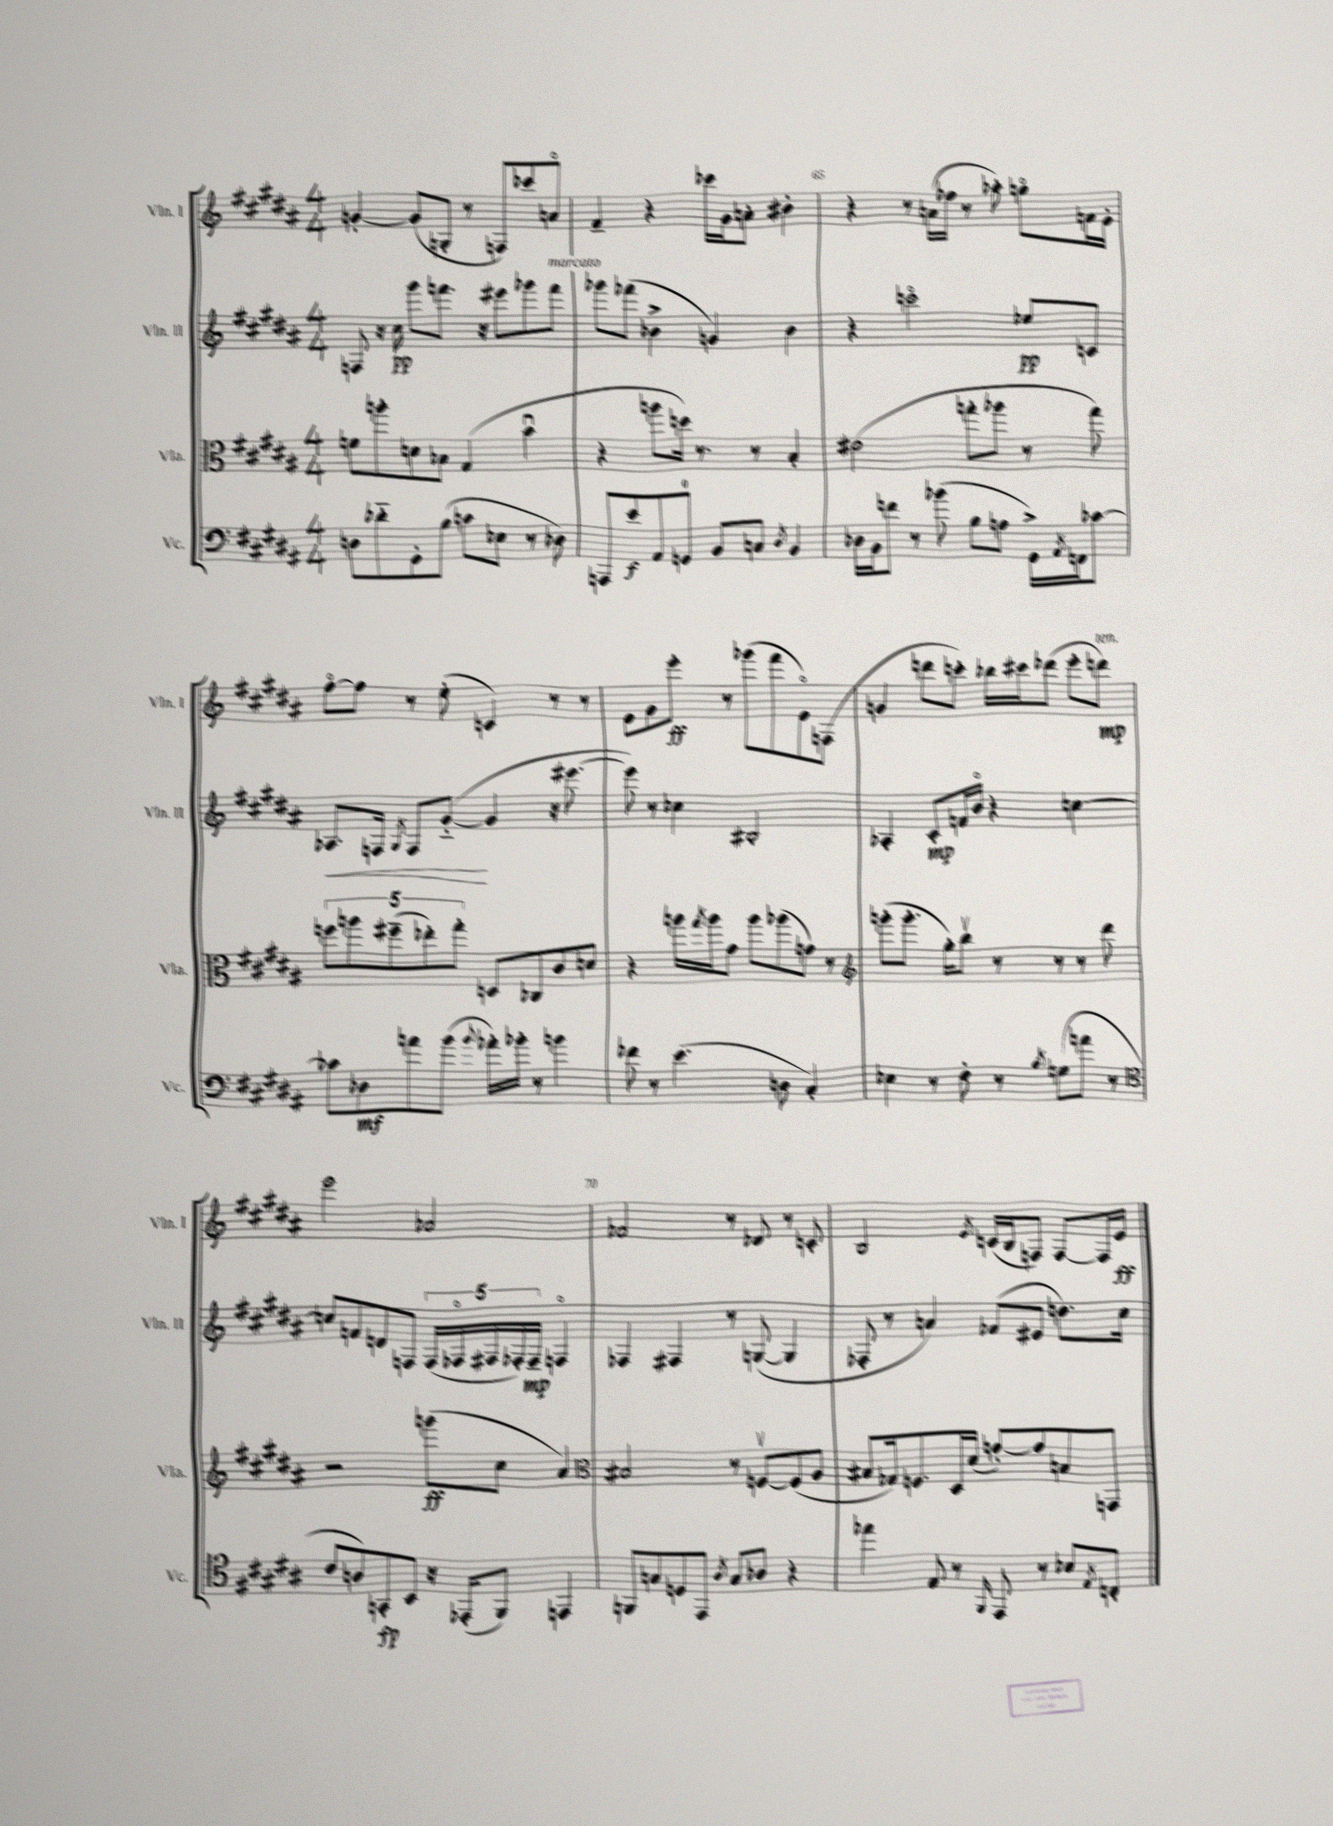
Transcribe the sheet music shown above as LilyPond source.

<<
\new StaffGroup <<
\new Staff = "s0" \with { instrumentName = "Vln. I" shortInstrumentName = "Vln. I" } {
    \clef treble \key b \major \numericTimeSignature \time 4/4
    g'4~-. g'8( g8-. r8 f8) ces'''8 a'8\flageolet |
    fis'4-- r4 ces'''16 gis'16 a'8-. bis'4-. |
    r4 r8 a'16( fes''16 r8 aes''8-.) g''8\flageolet f'16 e'16-. |
    fis''8~\flageolet fis''8 r8 e''8-.( c'4) r8 r8 |
    e'8 gis'8 e'''8-.\ff r8 ges'''8( fis'''8 e'8\flageolet) f8( |
    g'4 d'''8 c'''8-.) bes''16 cis'''16 des'''8( e'''8-. d'''8\mp^\markup { \italic "ten." }) |
    e'''2 aes'2 |
    fes'2 r8 des'8 r8 c'8-. |
    b2 \acciaccatura { e'8 } c'16( b16 f8) f8~ f16 e'16\ff \bar "|." |
}
\new Staff = "s1" \with { instrumentName = "Vln. II" shortInstrumentName = "Vln. II" } {
    \clef treble \key b \major \numericTimeSignature \time 4/4
    f8 r16 cis''16\pp gis'''8 f'''8. r16 eis'''8 ges'''8 f'''8^\markup { \italic "marcato" } |
    ges'''8 fes'''8( bes'4-> g'4) bes'4 |
    r4 c'''2\flageolet ees''8\pp c'8 |
    aes8.\< f16 \acciaccatura { gis8 } f8 gis'8~-_\!( gis'4 r16 eis'''8.~ |
    eis'''8) r8 ces''4 bis2-. |
    aes4-. cis'8-.\mp f'16 b'16\flageolet r4 c''4~ |
    c''8 f'8 d'8 f8 \tuplet 5/4 { f16( fes16\flageolet fis16 fes16-.) fes16--\mp } f4\flageolet |
    fes4 fis4 r8 g8~( g4 |
    fes8-. r8 a'4) fes'8( eis'8 d''8.) cis''16 \bar "|." |
}
\new Staff = "s2" \with { instrumentName = "Vla." shortInstrumentName = "Vla." } {
    \clef alto \key b \major \numericTimeSignature \time 4/4
    f'8 a''8-. d'8 bes8 gis4( b'4\downbow |
    r4 a''8 d''16) r8. r8 b4-. |
    eis'2( g''8-. aes''8 r8 g''8) |
    \tuplet 5/4 { f''8 a''8 fis''8--( ees''8-.) gis''8-. } d8 ces8 cis'8 d'8 |
    r4 a''16 \acciaccatura { gis''8 } a''16 gis'8 a''8 aes''8( g'8) r8 |
    \clef treble g'''8-.( g'''8.-. gis''16-.) b''8\upbow r8 r8 r8 dis'''8 |
    r2 g'''8\ff( cis''8 ais'4) |
    \clef alto bis2 r8 f8~\upbow f8( ais8 |
    bis8 ges16) f8. dis16 dis'16( g'8~-.) g'8 b8 g,8 \bar "|." |
}
\new Staff = "s3" \with { instrumentName = "Vc." shortInstrumentName = "Vc." } {
    \clef bass \key b \major \numericTimeSignature \time 4/4
    d8 des'8-_ gis,8-. b8( c'8 ees8 r8 des8) |
    a,,8 e'8\f ais,8 g,8-0 b,8 c8 \acciaccatura { dis8 } b,4 |
    des16 b,16 f'8 r8 bes'8( b8 a8 gis,16->) \acciaccatura { ais,8 } f,16 ces'8~ |
    ces'8 des8\mf a'8 b'8( \appoggiatura { b'8 } aes'16-.) bes'16-. r8 b'4 |
    fes'8 r8 e'4.( d8 cis4-.) |
    ees4 r8 fis8-. r8 \acciaccatura { b8 } g8( a'8 r8 |
    \clef tenor cis'8 a8) g,8-.\fp b,8 r16 ees,16-.( fis,8) e,4 |
    f,8 g8 d8 e,8 \acciaccatura { ais8 } g8 aes8 r4 |
    ees''4 e8 r8 \grace { fis,16 } e,8 r8 bes8 \acciaccatura { e8 } c8-. \bar "|." |
}
>>
>>
\layout { \context { \Score currentBarNumber = #63 \override BarNumber.break-visibility = ##(#f #t #t) barNumberVisibility = #(every-nth-bar-number-visible 5) } }
